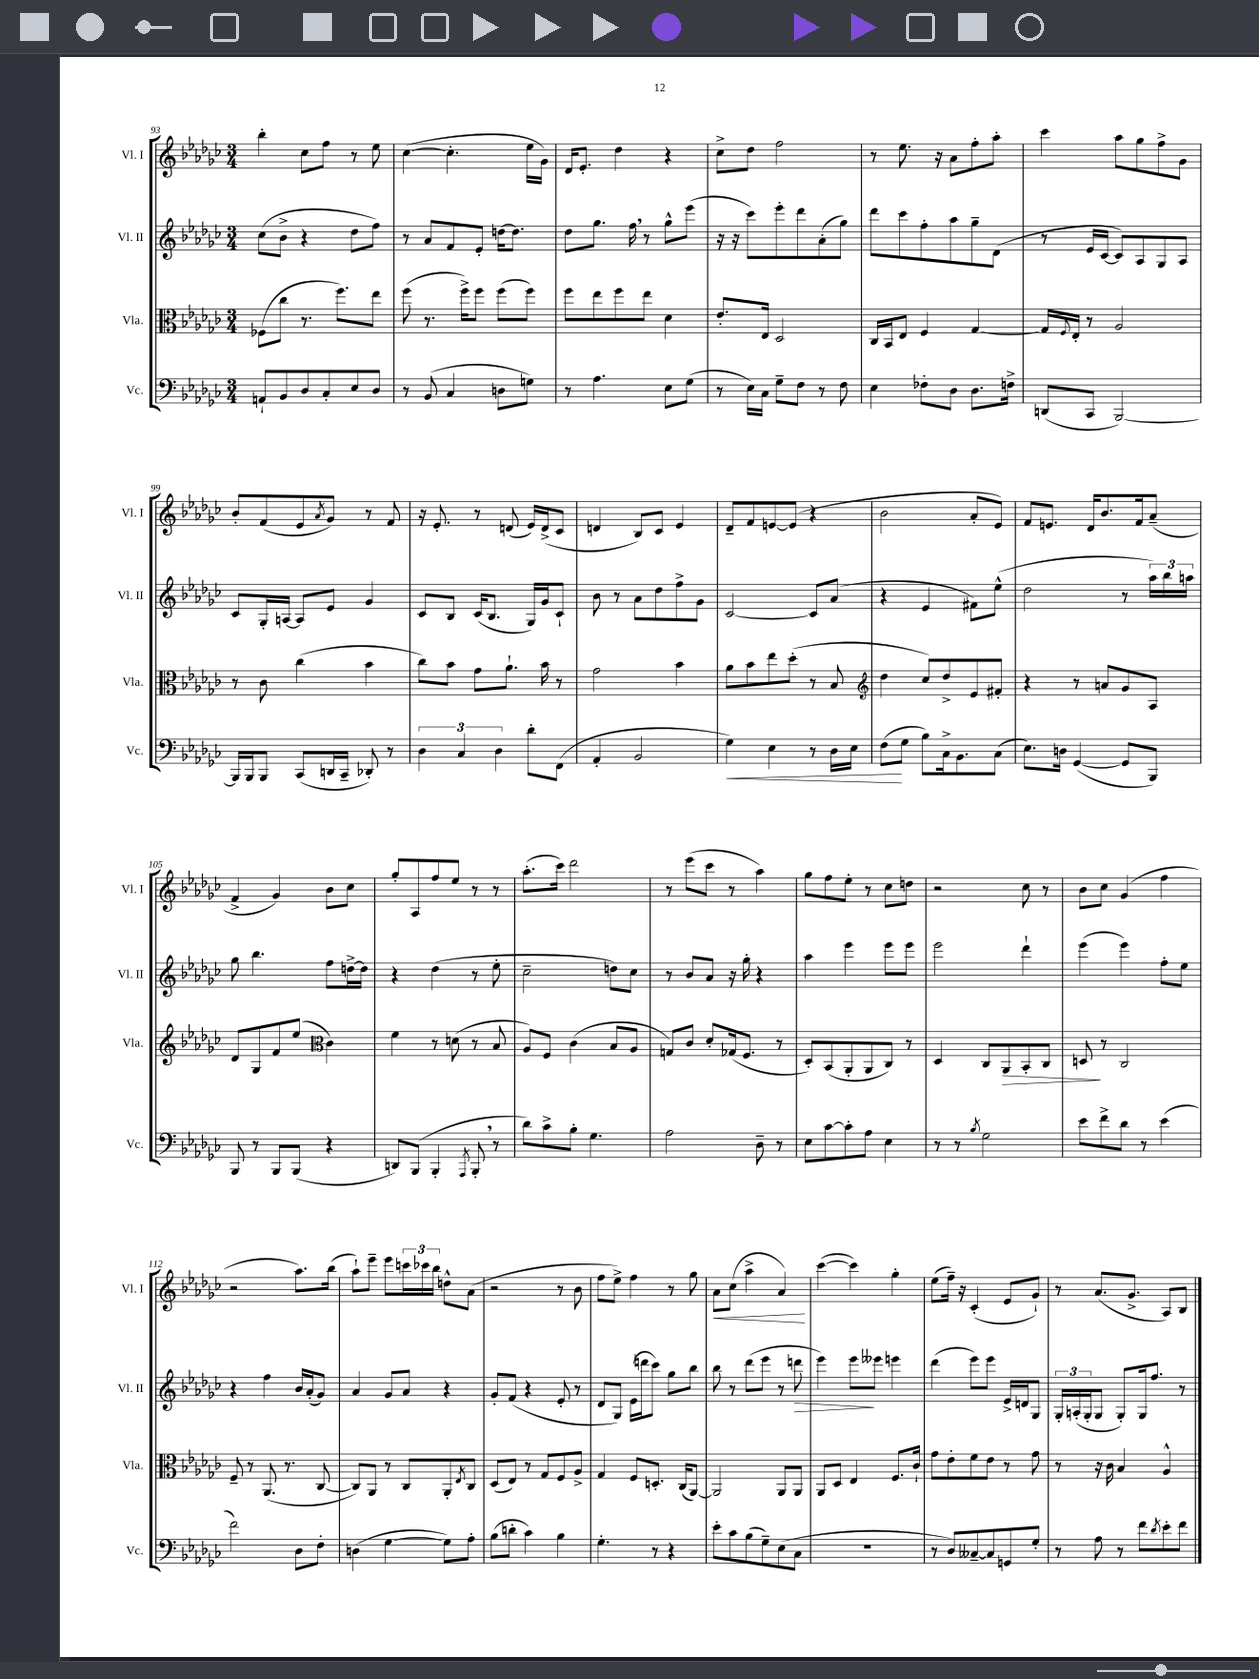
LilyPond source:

<<
\new StaffGroup <<
\new Staff = "s0" \with { instrumentName = "Vl. I" shortInstrumentName = "Vl. I" } {
    \clef treble \key ges \major \numericTimeSignature \time 3/4
    bes''4-. ces''8 f''8 r8 ees''8 |
    ces''4~( ces''4.-. ees''16 ges'16) |
    des'16 ees'8.-. des''4 r4 |
    ces''8-> des''8 f''2 |
    r8 ees''8. r16 aes'8 f''8-. aes''8-. |
    ces'''4 aes''8 ges''8 f''8-> ges'8 |
    bes'8-. f'8( ees'8 \acciaccatura { aes'8 } ges'8) r8 f'8 |
    r16 ees'8.-. r8 d'8( ees'16) d'16->( ces'8 |
    d'4 bes8) ces'8 ees'4 |
    des'8-- f'8 e'8~ e'8( r4 |
    bes'2 aes'8-. ees'8) |
    f'8 e'8. des'16 bes'8. f'16 aes'8--( |
    f'4-> ges'4) bes'8 ces''8 |
    ges''8-. aes8 f''8 ees''8 r8 r8 |
    aes''8.-.( ces'''16) des'''2 |
    r8 ees'''8( ces'''8 r8 aes''4) |
    ges''8 f''8 ees''8-. r8 ces''8 d''8 |
    r2 ces''8 r8 |
    bes'8 ces''8 ges'4( f''4 |
    r2 aes''8.) bes''16( |
    aes''8-!) ees'''8-- ees'''8 \tuplet 3/2 { c'''16 ces'''16 bes''16 } d''8-^ aes'8( |
    r2 r8 bes'8 |
    f''8 ees''8->) f''4 r8 ges''8 |
    aes'8\< ces''8( aes''4-> aes'4\!) |
    ces'''4~( ces'''4) ges''4-. |
    ees''8( f''16--) r16 ces'4-.( ees'8 ges'8-!) |
    r8 aes'8.( ges'8.-> aes8) bes8 \bar "|." |
}
\new Staff = "s1" \with { instrumentName = "Vl. II" shortInstrumentName = "Vl. II" } {
    \clef treble \key ges \major \numericTimeSignature \time 3/4
    ces''8( bes'8-> r4 des''8 f''8) |
    r8 aes'8 f'8 ees'8-. d''16~ d''8. |
    des''8 ges''8. f''16 \breathe r8 ges''8-^ ees'''8( |
    r16 r16 ces'''8) ees'''8-. des'''8 aes'8-.( ges''8) |
    des'''8 ces'''8 f''8-. aes''8 ges''8-- des'8( |
    r8 ees'16 ces'16~ ces'8) aes8 ges8 aes8 |
    ces'8 ges16-. a16~ a8 ees'8 ges'4 |
    ces'8 bes8 ces'16( bes8. ges16) ges'16 ces'8-! |
    bes'8 r8 aes'8 des''8 f''8-> ges'8 |
    ces'2~ ces'8 aes'8( |
    r4 ees'4 fis'8) ees''8-^( |
    des''2 r8 \tuplet 3/2 { aes''16) bes''16 a''16 } |
    ges''8 bes''4. f''8 d''16~-> d''16 |
    r4 des''4( r8 ees''8-. |
    ces''2-- d''8) ces''8 |
    r8 bes'8 aes'8 r16 ges''16-. r4 |
    aes''4 ees'''4 ees'''8 ees'''8 |
    ees'''2 des'''4-! |
    ees'''4( ees'''4) f''8-. ees''8 |
    r4 f''4 bes'16 aes'16-.( ges'8) |
    aes'4 ges'8 aes'8 r4 |
    ges'8-. f'8( r4 ees'8-. r8 |
    des'8 ges8) ees'16( d'''16 ces'''8) ges''8 bes''8 |
    bes''8 r8 des'''8( ees'''8 r8 d'''8\> |
    ees'''4) ees'''8\! eeses'''8 e'''4 |
    des'''4( ees'''8) ees'''8 ees'16-> d'16 ges8 |
    \tuplet 3/2 { ges16-. a16-.( ges16-. } ges8 ges8-.) ges16 f''8. r8 \bar "|." |
}
\new Staff = "s2" \with { instrumentName = "Vla." shortInstrumentName = "Vla." } {
    \clef alto \key ges \major \numericTimeSignature \time 3/4
    fes8( ces''8 r8. f''8.) ees''8 |
    f''8( r8. f''16->) f''8 f''8( f''8) |
    f''8 ees''8 f''8 ees''8 des'4 |
    ees'8.-. ees16 des2 |
    ces16 bes,16 ees8 f4 ges4~ |
    ges16 \appoggiatura { f8 } ees16-. r8 aes2 |
    r8 ces'8 ces''4( bes'4 |
    ces''8) bes'8 ges'8 aes'8.-! bes'16 r8 |
    ges'2 bes'4 |
    aes'8 bes'8 ees''8 des''8-.( r8 bes8 |
    \clef treble des''4 ces''8) des''8-> ees'8 fis'8-. |
    r4 r8 a'8 ges'8 aes8 |
    des'8 ges8 f'8 ees''8( \clef alto ces'4) |
    f'4 r8 d'8( r8 bes8 |
    aes8) f8 ces'4( bes8 aes8 |
    g8) ces'8 des'8-. ges16( f8. r8 |
    des8-.) bes,8( aes,8-. aes,8 ces8) r8 |
    des4 ces8 aes,8\> bes,8-. ces8 |
    d8\! r8 ces2 |
    f8-- r8 aes,8.( r8. ces8~ |
    ces8) aes,8 r8 ces8 aes,8-. \acciaccatura { ees8 } ces8 |
    des8( ees8) r8 ges8 f8 aes8-> |
    ges4 f8 d8.-. ces16( aes,8~) |
    aes,2 aes,8 aes,8 |
    aes,8 des8 ees4 f8. ces'16-! |
    ges'8 ees'8-. f'8 ees'8 r8 ges'8 |
    r8 r16 ces'16 bes4 aes4-^ \bar "|." |
}
\new Staff = "s3" \with { instrumentName = "Vc." shortInstrumentName = "Vc." } {
    \clef bass \key ges \major \numericTimeSignature \time 3/4
    a,8-! bes,8 des8 ces8-. ees8 des8 |
    r8 bes,8( ces4 d8 g8) |
    r8 aes4. ees8 ges8( |
    r8 ees16) ces16 ges8-- f8 r8 f8 |
    ees4 fes8-. des8 des8. f16-> |
    d,8( ces,8 bes,,2~) |
    bes,,16 bes,,16 bes,,8 ces,8( d,16 ces,16-- des,8-.) r8 |
    \tuplet 3/2 { des4 ces4 des4 } des'8-. f,8( |
    aes,4-. bes,2 |
    ges4\<) ees4 r8 des16 ees16 |
    f8\!( ges8 bes8) ces16-> bes,8. ces8( |
    ees8.) d16 ges,4~( ges,8 bes,,8) |
    bes,,8 r8 bes,,8 bes,,8( r4 |
    d,8) bes,,8( bes,,4-. \acciaccatura { aes,,8 } bes,,8-. \breathe r8 |
    des'8) ces'8-> bes8-. ges4. |
    aes2 des8-- r8 |
    ees8 ces'8~ ces'8-. aes8 ees4 |
    r8 r8 \acciaccatura { bes8 } ges2 |
    ees'8 f'8-> des'8 r8 ees'4( |
    f'2) des8 f8-. |
    d4( ges4~ ges8) aes8-. |
    bes8( d'8-. ces'4) bes4 |
    ges4.-. r8 r4 |
    ees'8-. ces'8 bes8( ges8--) ees8( ces8 |
    R2. |
    r8 des8) ceses8~-- ceses8 g,8 ges8-. |
    r8 aes8 r8 f'8 \acciaccatura { des'8 } ees'8-. f'8 \bar "|." |
}
>>
>>
